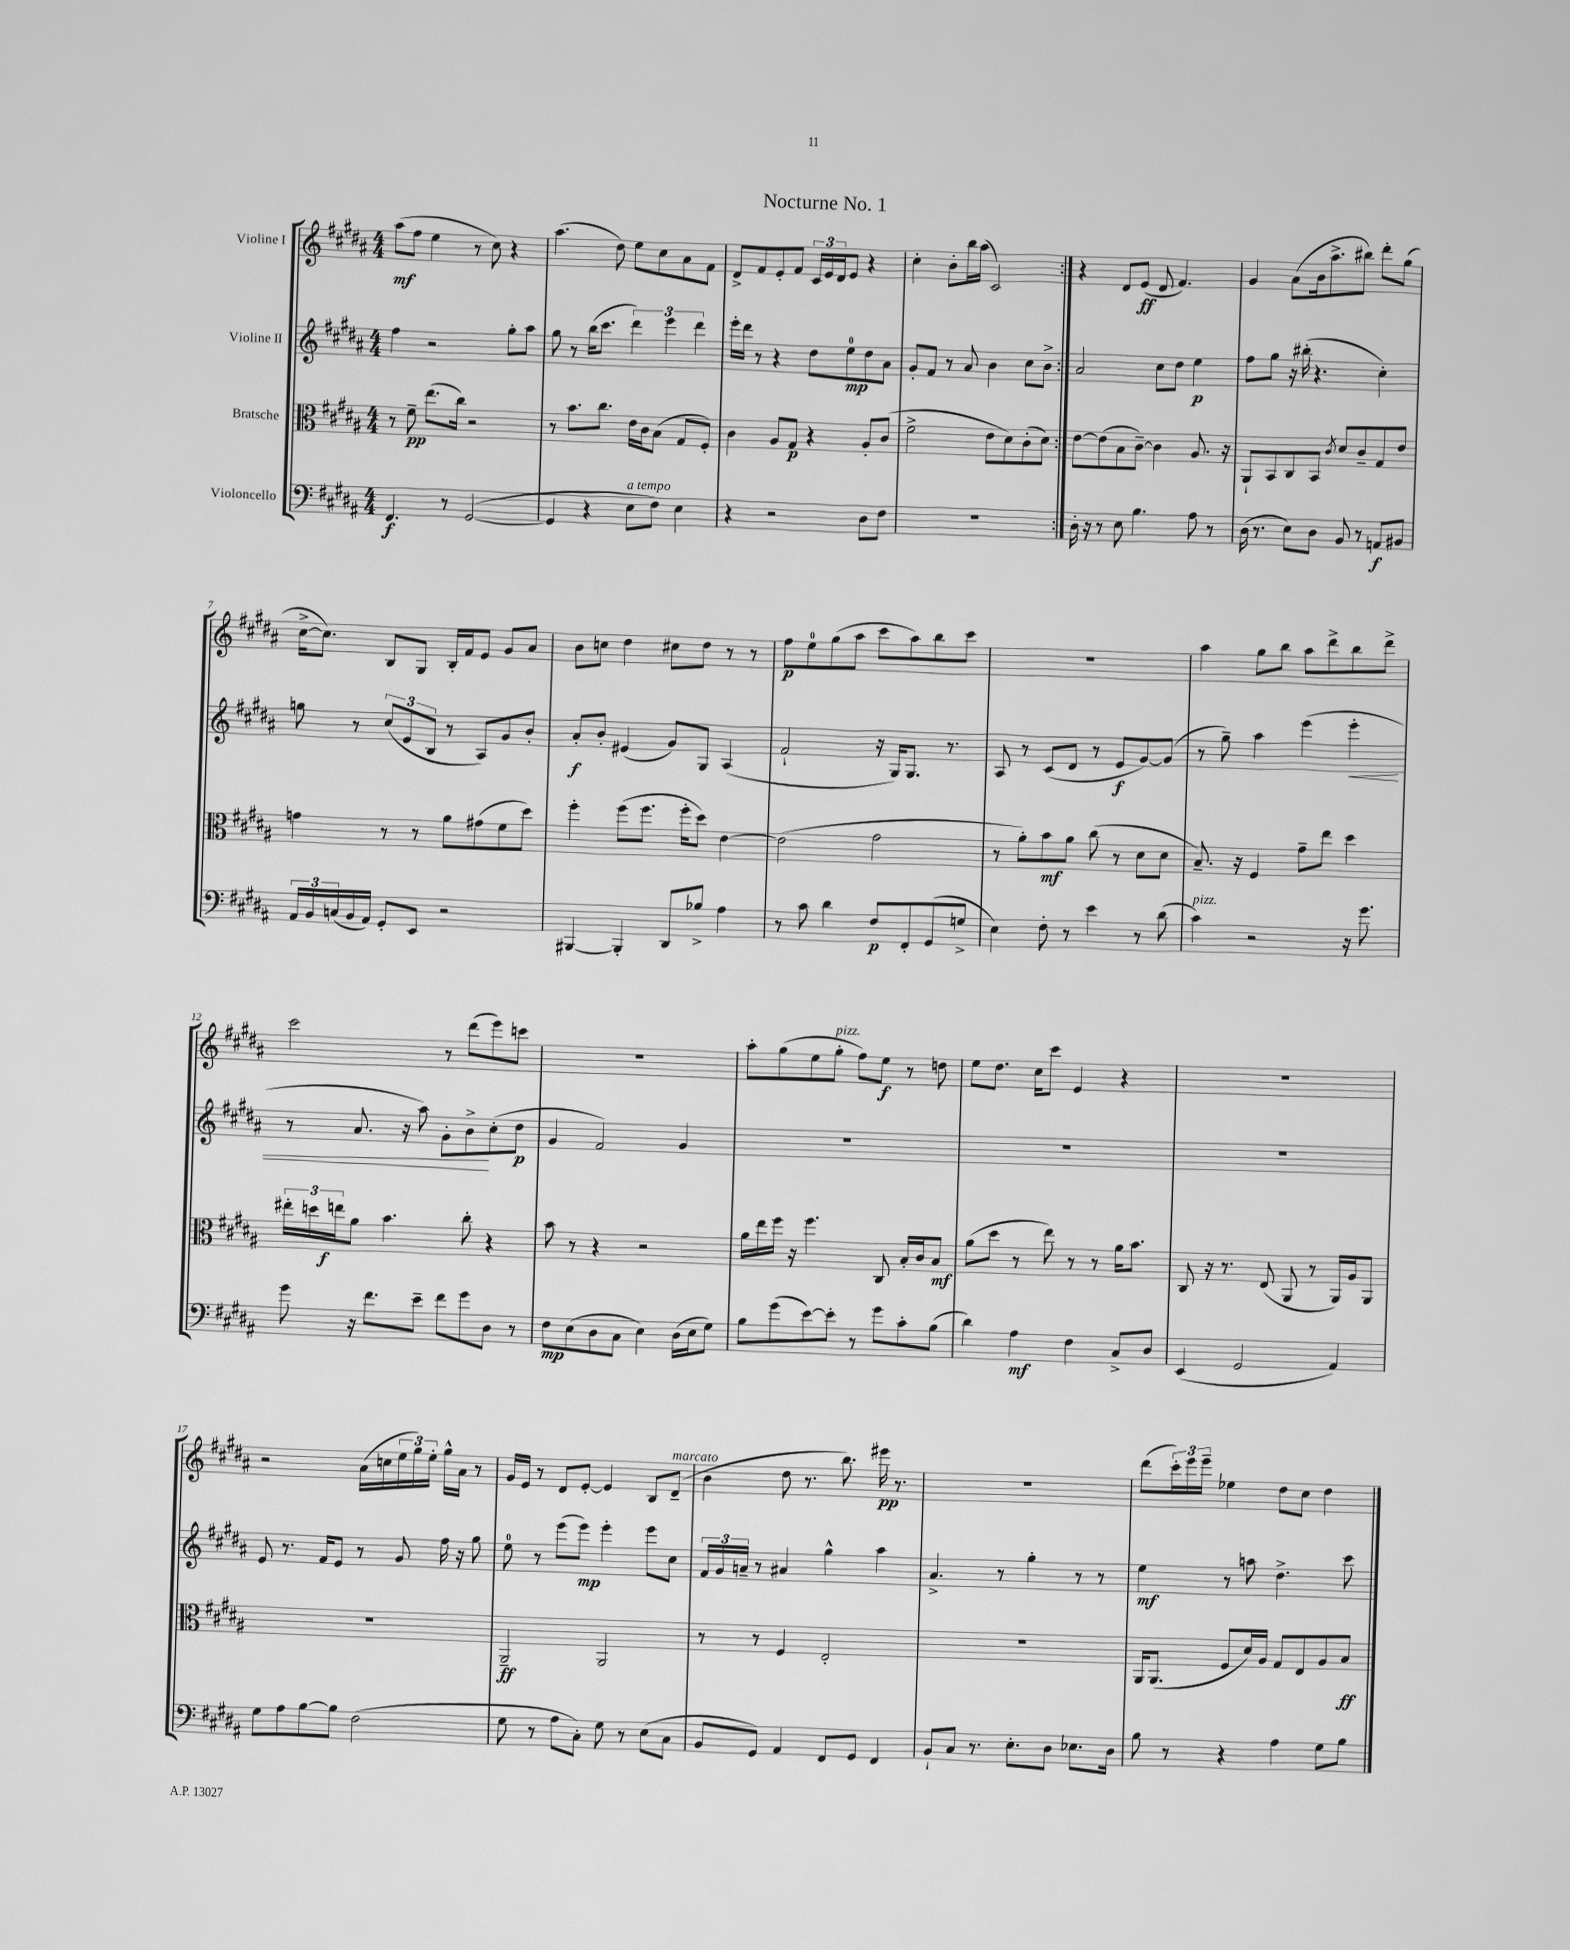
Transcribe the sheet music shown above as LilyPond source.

\header { title = "Nocturne No. 1" }
<<
\new StaffGroup <<
\new Staff = "s0" \with { instrumentName = "Violine I" } {
    \clef treble \key b \major \numericTimeSignature \time 4/4
    \repeat volta 2 { ais''8\mf( fis''8 e''4 r8 cis''8) r4 |
    ais''4.( dis''8) e''8 cis''8 ais'8 fis'8 |
    dis'8-> fis'8 e'8-. fis'8 \tuplet 3/2 { cis'16 e'16 dis'16 } e'8 r4 |
    cis''4-. b'8-. b''16 ais''16( cis'2) | }
    r4 dis'8 e'8\ff( dis'8 fis'4.) |
    gis'4 ais'8( b'16 ais''8.-> bis''8) dis'''8-. gis''8( |
    cis''16~-> cis''8.) b8 gis8 b16-. fis'16 e'8 gis'8 ais'8 |
    b'8 c''8 dis''4 cis''8 dis''8 r8 r8 |
    fis''8\p e''8-0 gis''8( ais''8 cis'''8 ais''8) b''8 cis'''8 |
    r1 |
    ais''4 gis''8 b''8 ais''8 dis'''8-> b''8 dis'''8-> |
    cis'''2 r8 dis'''8( e'''8) c'''8 |
    R1 |
    ais''8-. gis''8( e''8 gis''8-.^\markup { \italic "pizz." } fis''8) e''8\f r8 d''8 |
    e''8 dis''8. cis''16 cis'''8 e'4 r4 |
    r1 |
    r2 ais'16( c''16 \tuplet 3/2 { e''16 gis''16) e''16-. } gis''16-^ ais'16 r8 |
    gis'16 e'16 r8 dis'8 e'8~-. e'4 b8 dis'8--^\markup { \italic "marcato" }( |
    b'4 dis''8 r8. b''8.) eis'''16\pp r8. |
    R1 |
    dis'''8( \tuplet 3/2 { cis'''16-.) e'''16 e'''16-- } ees''4 dis''8 cis''8 dis''4 \bar "|." |
}
\new Staff = "s1" \with { instrumentName = "Violine II" } {
    \clef treble \key b \major \numericTimeSignature \time 4/4
    \repeat volta 2 { fis''4 r2 gis''8-. ais''8 |
    gis''8 r8 b''16( cis'''8. \tuplet 3/2 { dis'''4) e'''4 dis'''4 } |
    e'''16-. dis'''16 r8 r4 dis''8 e''8-0\mp dis''8 ais'8 |
    gis'8-. fis'8 r8 ais'8 b'4 cis''8 b'8-> | }
    ais'2 cis''8 dis''8 e''4\p |
    fis''8 gis''8 r16 bis''16-.( r4. cis''4-.) |
    g''8 r8 \tuplet 3/2 { cis''8( e'8 b8 } r8 ais8) gis'8 b'8-. |
    ais'8-.\f b'8-. eis'4( gis'8) gis8 ais4( |
    fis'2-! r16 gis16) gis8. r8. |
    ais8 r8 cis'8( dis'8 r8 e'8\f gis'8~) gis'8( |
    r8 gis''8--) ais''4 e'''4( e'''4-.\< |
    r8 ais'8. r16 ais''8) gis'8-. b'8->\! cis''8-.( dis''8\p |
    gis'4 fis'2) gis'4 |
    R1 |
    R1 |
    R1 |
    e'8 r8. fis'16 e'8 r8 gis'8 fis''16 r16 gis''8 |
    e''8-0 r8 e'''8( e'''8\mp) e'''4-. e'''8 cis''8 |
    \tuplet 3/2 { fis'16 gis'16 a'16-- } r8 ais'4 gis''4-^ ais''4 |
    ais'4.-> r8 gis''4-. r8 r8 |
    e''4\mf r8 a''8 dis''4.-> cis'''8 \bar "|." |
}
\new Staff = "s2" \with { instrumentName = "Bratsche" } {
    \clef alto \key b \major \numericTimeSignature \time 4/4
    \repeat volta 2 { r8 fis'8--\pp e''8.( cis''16) r2 |
    r8 b'8. cis''8. e'16 cis'16 b8( gis8 fis8-.) |
    cis'4 ais8 gis8\p r4 ais8-. cis'8( |
    fis'2-> e'8 dis'8) cis'8-.( dis'8) | }
    e'8~ e'8( b8 cis'8~--) cis'4 ais8. r16 |
    ais,8-! b,8 cis8 b,8 \acciaccatura { cis'8 } dis'8 cis'8-- gis8 e'8 |
    g'4 r8 r8 ais'8 gis'8( fis'8 dis''8) |
    fis''4-. fis''8( fis''8. fis''16-. dis''8) e'4~ |
    e'2( gis'2 |
    r8 ais'8-.) b'8\mf ais'8 cis''8( r8 dis'8 dis'8 |
    b8.--) r16 fis4 gis'8-- e''8 dis''4 |
    \tuplet 3/2 { eis''16-. d''16 e''16\f } ais'8 b'4. cis''8-. r4 |
    b'8 r8 r4 r2 |
    ais'16 e''16 fis''16 r16 fis''4. cis8 b16-. cis'16 b8\mf |
    ais'8( dis''8 r8 e''8) r8 r8 ais'16 b'8. |
    cis8 r16 r8. e8( ais,8 r8 ais,16) ais16 ais,8 |
    r1 |
    ais,2--\ff ais,2 |
    r8 r8 fis4 e2-. |
    R1 |
    ais,16 ais,8.( fis8 dis'16) ais16 gis8 e8 ais8 b8\ff \bar "|." |
}
\new Staff = "s3" \with { instrumentName = "Violoncello" } {
    \clef bass \key b \major \numericTimeSignature \time 4/4
    \repeat volta 2 { fis,4.\f r8 gis,2~( |
    gis,4 r4 e8^\markup { \italic "a tempo" } fis8) e4 |
    r4 r2 dis8 fis8 |
    R1 | }
    dis16-. r16 r8 e8 b4. ais8 r8 |
    dis16( r8. e8) dis8 b,8 r8 a,8\f bis,8 |
    \tuplet 3/2 { ais,16 b,16 c16( } b,16 ais,16) gis,8-. e,8 r2 |
    bis,,4~ bis,,4-. dis,8 bes8-> ais4 |
    r8 cis'8 dis'4 fis8\p fis,8-. gis,8( g8-> |
    e4) fis8-. r8 e'4 r8 dis'8( |
    cis'4^\markup { \italic "pizz." }) r2 r16 gis'8. |
    gis'8 r16 fis'8. e'8-- fis'8 gis'8 dis8 r8 |
    fis8\mp e8( dis8 cis8 e4) dis16( e16 gis8) |
    b8 gis'8( e'8~) e'8-. r8 gis'8 cis'8-. b8( |
    dis'4) ais4\mf fis4 cis8-> dis8 |
    e,4( gis,2 ais,4) |
    gis8 ais8 b8~ b8 fis2( |
    gis8 r8 ais8 cis8-.) gis8 r8 e8( cis8 |
    b,8 gis,8) ais,4 fis,8 gis,8 fis,4 |
    b,8-! cis8 r8. e8.-. dis8 ees8. dis16 |
    b8 r8 r4 ais4 gis8 b8 \bar "|." |
}
>>
>>
